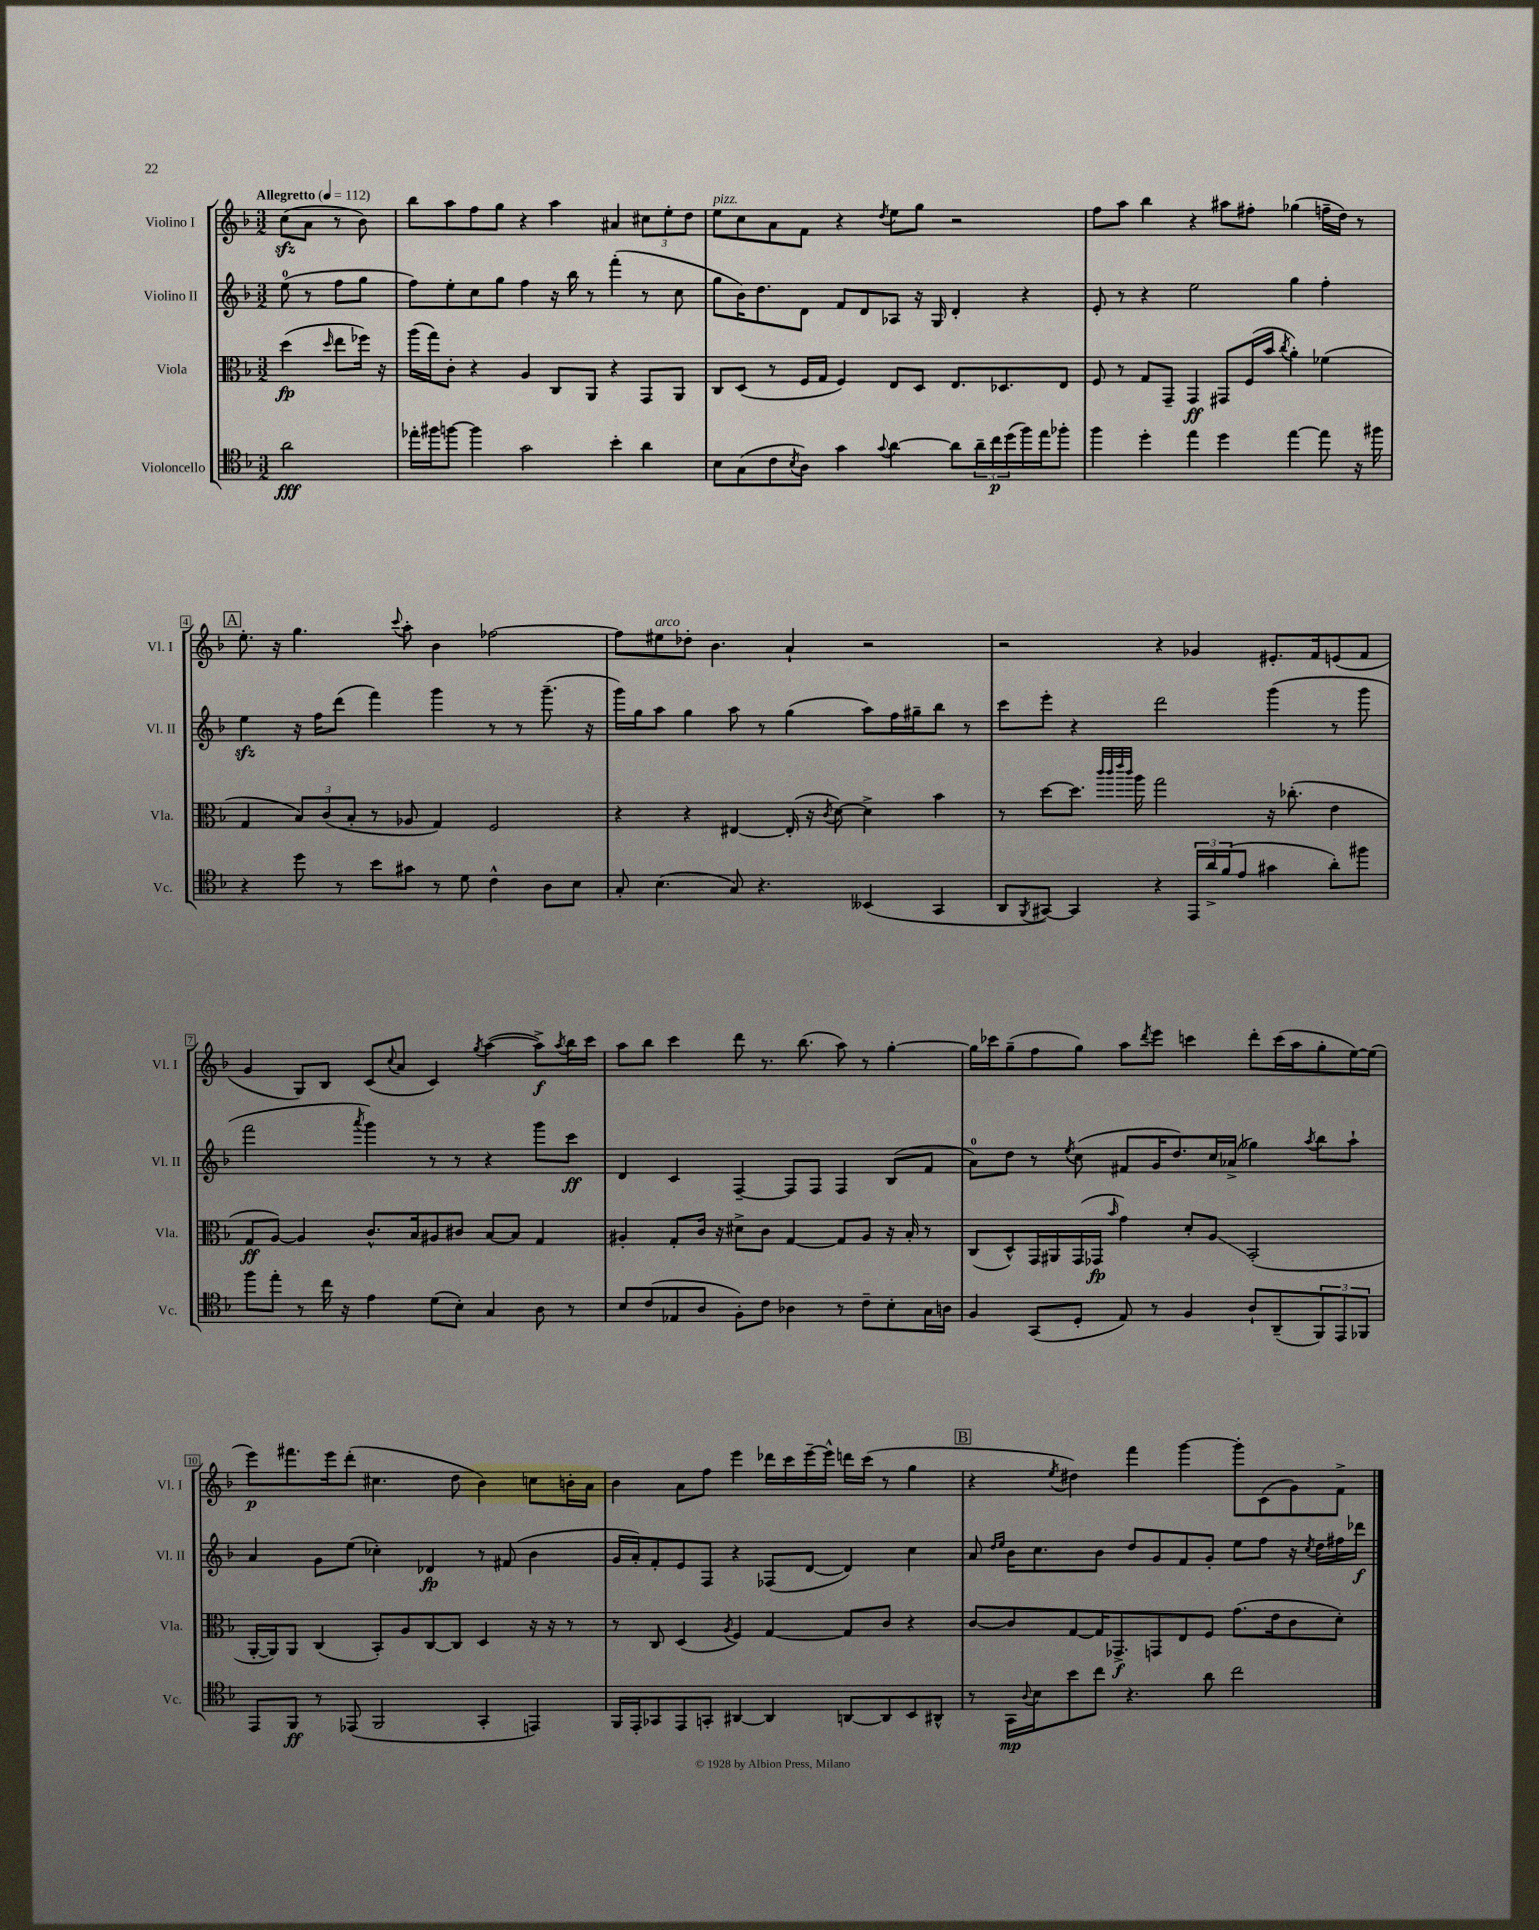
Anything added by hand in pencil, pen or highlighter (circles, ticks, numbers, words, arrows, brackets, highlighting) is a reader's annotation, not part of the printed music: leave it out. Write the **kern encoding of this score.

**kern	**kern	**kern	**kern
*staff4	*staff3	*staff2	*staff1
*clefC4	*clefC3	*clefG2	*clefG2
*k[b-]	*k[b-]	*k[b-]	*k[b-]
*M3/2	*M3/2	*M3/2	*M3/2
*MM112	*MM112	*MM112	*MM112
2a	(4dd	(8ee	(8cc
.	.	8r	8a
.	16qqdd	.	.
.	8ee	8ff	8r
.	16ff-)	8gg	8b-)
.	16r	.	.
=	=	=	=
16ee-'	(16aa	8ff)	8bb-
16ff#	16gg)	.	.
[8ff	8c'	8ee'	8aa
4ff]	4r	8cc	8ff
.	.	8gg	8gg
2g	4A	4ff	4r
.	8C	16r	4aa
.	.	16bb-	.
.	8AA	8r	.
4b-'	4r	(4fff'	4a#
4a	8GG	8r	12cc#
.	.	.	12ee'
.	8AA	8cc	.
.	.	.	12dd
=	=	=	=
8B-	8C	8gg	8ee
(8G	(8D	16b-)	8cc
.	.	8.dd	.
8c	8r	.	8a
8qB-	.	.	.
8A)	16F	8d	8f
.	16G	.	.
4g	4F)	8f	4r
.	.	8d	.
8qqg	.	.	8qdd
[4a	8E	8A-	8ee
.	8D	16r	8gg
.	.	16G	.
8a]	8.E	4d'	2r
24a~	.	.	.
24cc	.	.	.
.	8.D-	.	.
(24dd	.	.	.
16ff)	.	4r	.
16ee	.	.	.
8ff-'	8E	.	.
=	=	=	=
4ff	8F	8e'	8ff
.	8r	8r	8aa
4dd'	8G	4r	4bb-
.	8GG~	.	.
4ee	4GG	2ee	4r
4dd	8GG#	.	8aa#
.	(16F	.	8ff#'
.	16b-	.	.
.	8qcc	.	.
[4ee	4a')	4gg	(4gg-
8ee]	(4f-	4ff'	16ff~
.	.	.	16dd)
16r	.	.	8r
16ff#	.	.	.
=	=	=	=
4r	4G	4ee	8.ee'
.	.	.	16r
8dd	12B-)	16r	4.gg
.	.	16ff	.
.	(12c	.	.
8r	.	(8ddd	.
.	12B-'	.	.
8b-	8r	4fff)	.
.	.	.	8qqccc
8g#	8A-	.	8aa'
8r	4G)	4ggg	4b-
8d	.	.	.
4c^^	2F	8r	[2ff-
.	.	8r	.
8A	.	(8.ggg~	.
8B-	.	.	.
.	.	16r	.
=	=	=	=
8G'	4r	16ggg)	8ff-]
.	.	16gg	.
(4.B-	.	8aa	8ee#
.	4r	4gg	8dd-'
.	.	.	4.b-
8G)	[4E#	8aa	.
4.r	.	8r	.
.	(16E#']	(4gg	4a`
.	16r	.	.
.	8qc	.	.
.	[8d)	.	.
(4BB--	4d^]	8aa)	2r
.	.	16ff	.
.	.	16gg#~	.
4GG	4b-	8bb-	.
.	.	8r	.
=	=	=	=
8AA	8r	8ccc	2r
8qFF	.	.	.
[8GG#)	[8dd	8eee'	.
4GG#]	8.dd]	4r	.
.	32qqccc	.	.
.	32qqccc	.	.
.	32qqeee	.	.
.	32qqccc	.	.
.	16aa	.	.
4r	2gg	2ddd	4r
24EE	.	.	4g-
24a^	.	.	.
(24f	.	.	.
8e	.	.	.
4g#	16r	(4ggg	8.e#'
.	(8.cc-'	.	.
.	.	.	16f
8a')	4e	8r	(8e
8ff#	.	8ggg	8f
=	=	=	=
8ff	8G	2fff	4g
8ee'	[8A)	.	.
8r	4A]	.	8G)
16cc	.	.	8B-
16r	.	.	.
.	.	8qaaa	.
4e	8.c^^	4ggg)	(8c
.	.	.	8qqcc
.	.	.	8a
.	16B-	.	.
(8d	8A#	8r	4c)
8B-')	8c#	8r	.
.	.	.	8qgg
4G	[8B-	4r	([4aa
.	8B-]	.	.
8A	4G	8ggg	8aa^])
.	.	.	8qaa
8r	.	8ccc	16bb-
.	.	.	16ccc
=	=	=	=
8B-	4A#'	4d	8aa
(8c	.	.	8bb-
8E-	8G'	4c	4ccc
8A	16c	.	.
.	16r	.	.
8F')	8d#^	[4F~	8ddd
8c	8c	.	8.r
4A-	[4G	8F]	.
.	.	.	(8.bb-
.	.	8F	.
8r	8G]	4F	8aa)
8c~	8A#	.	8r
8B-'	16r	(8B-	[4gg'
.	16B-'	.	.
16G	8r	8f	.
16A	.	.	.
=	=	=	=
4F	(8C	8a)	16gg]
.	.	.	16ccc-
.	8D^^)	8dd	(8gg~
(8GG	16GG	8r	8ff
.	16AA#	.	.
.	.	8qee	.
8D'	(16GG	(8cc	8gg)
.	16GG-	.	.
.	16qqb-	.	.
8E)	4g)	8f#	8aa
.	.	.	8qddd
8r	.	16g	8eee
.	.	8.dd)	.
4F	8d'	.	4ccc
.	8A	16cc	.
.	.	(16a-^	.
8A`	(2BB-'	4gg-)	8ddd'
(8AA~	.	.	(16ccc
.	.	.	16aa
.	.	8qaa	.
12FF)	.	8bb-	8gg'
12EE	.	.	.
.	.	8aa`	[16ee)
12FF-	.	.	.
.	.	.	(16ee]
=	=	=	=
8EE	[16AA'	4a	8eee)
.	16AA])	.	.
8FF	8AA	.	8.fff#
8r	(4C	8g	.
.	.	.	16eee
(8EE-	.	(8ee	(8ddd'
2FF	8BB-')	4cc-')	4.cc#
.	8A	.	.
.	[8C	4d-	.
.	8C]	.	8dd
4GG'	4D	8r	4b-)
.	.	(8f#	.
4EE)	16r	4b-	8cc
.	16r	.	.
.	8r	.	16b'
.	.	.	16a
=	=	=	=
16FF	8r	16g	4b-
16EE'	.	16a')	.
8GG-	8C	8f'	.
8EE	(4D	8e	8a
8GG'	.	8F	8ff
.	8qA	.	.
[4AA#	4F)	4r	4eee
4AA#]	[4G	(8F-	16ddd-
.	.	.	16ccc
.	.	[8d	[16eee~
.	.	.	16eee^^]
[8AA	8G]	4d])	16ddd
.	.	.	(16ccc
8AA]	8c	.	8r
8BB-	4r	4cc	4gg
8AA#^^	.	.	.
=	=	=	=
8r	[8c	8a	4r
.	.	16qqdd	.
.	.	16qqee	.
16GG	8c]	16b-	.
8qqA	.	.	.
16B-	.	8.cc	.
.	.	.	8qee
8b-	[8G	.	4dd#)
8cc	16G]	8b-	.
.	8.GG-^	.	.
4.r	.	8dd	4fff
.	8GG	8g	.
.	8E	8f	[4ggg
8a	8F	8g'	.
2cc	(8.g	8ee	8ggg']
.	.	8ff	(8c
.	16e	.	.
.	8c	16r	8g)
.	.	8qcc	.
.	.	16dd	.
.	8d')	16ff#	8f^
.	.	16ddd-	.
==	==	==	==
*-	*-	*-	*-
